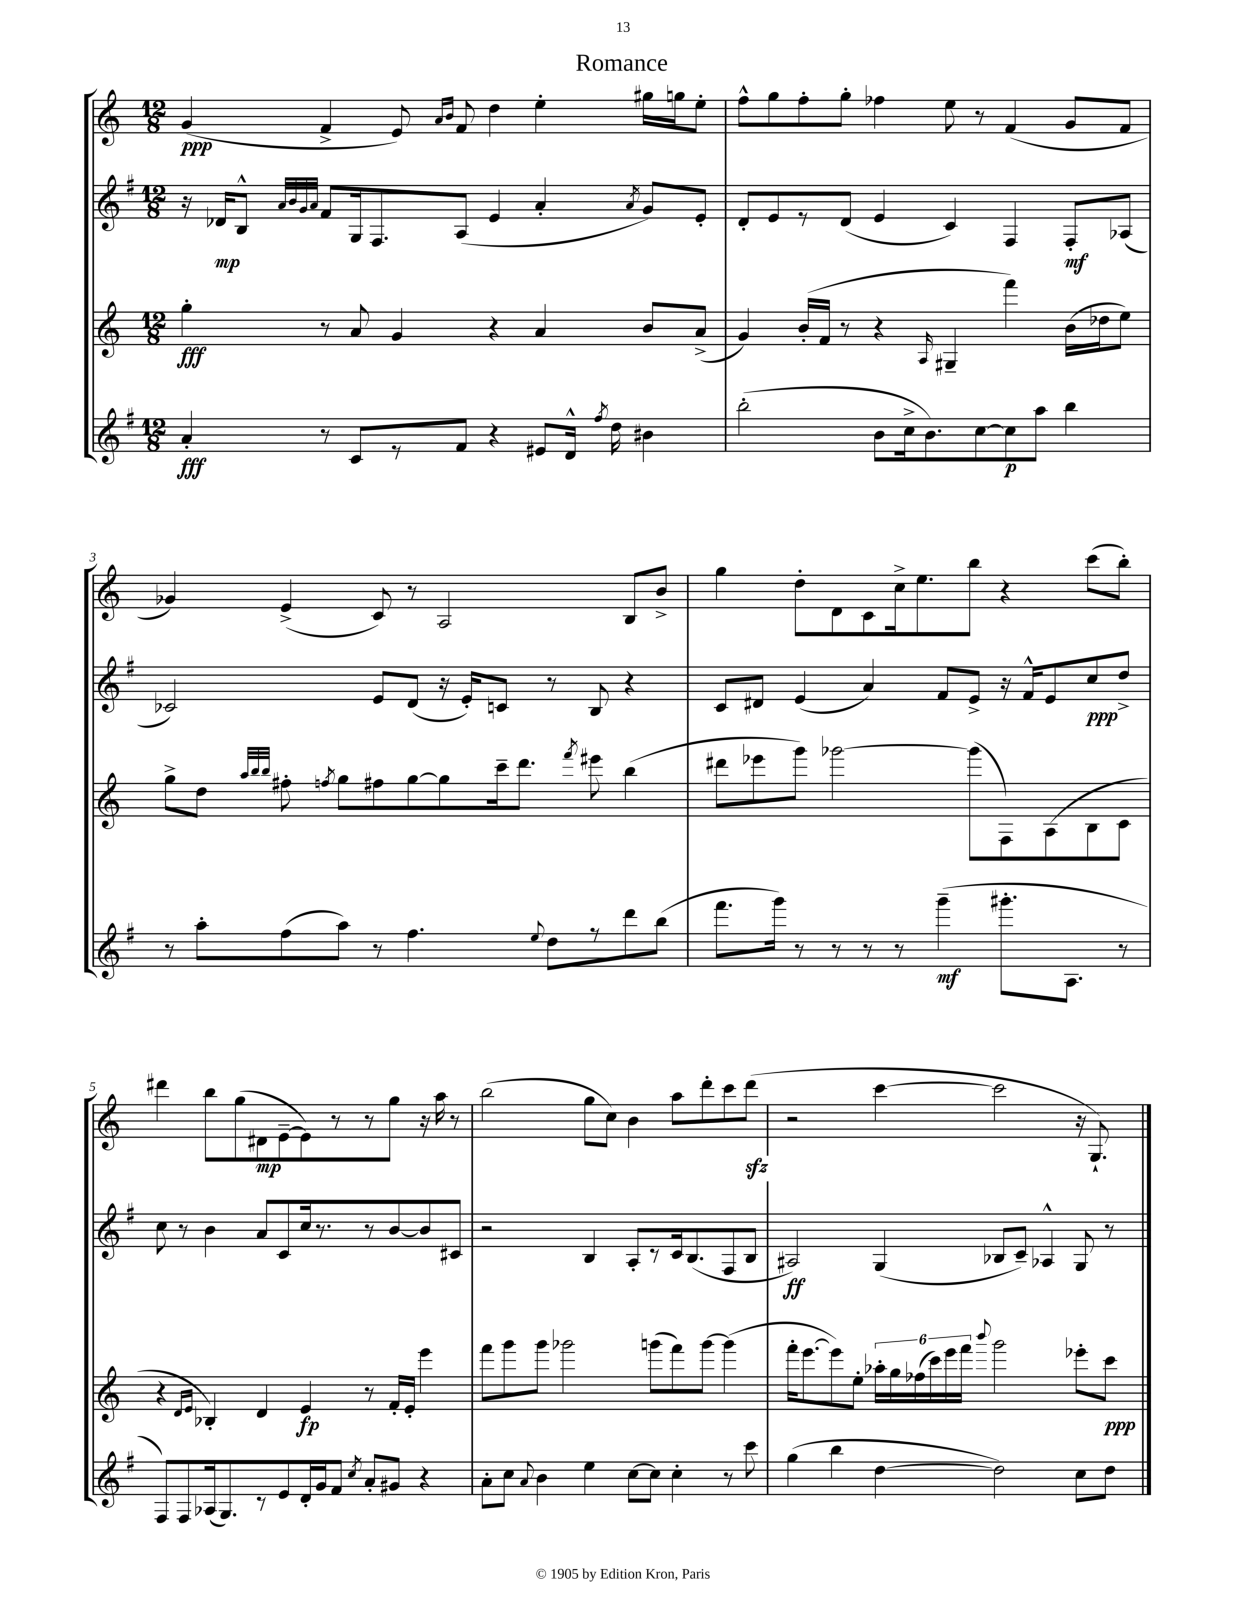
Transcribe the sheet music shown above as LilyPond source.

\header { title = "Romance" }
<<
\new StaffGroup <<
\new Staff = "s0" {
    \clef treble \key c \major \numericTimeSignature \time 12/8
    \autoBeamOff g'4\ppp( f'4-> e'8) \grace { a'16[ b'16] } f'8 d''4 e''4-. gis''16[ g''16 e''8]-. |
    f''8[-^ g''8 f''8-. g''8]-. fes''4 e''8 r8 f'4( g'8[ f'8] |
    ges'4) e'4->( c'8) r8 a2 b8[ b'8]-> |
    g''4 d''8[-. d'8 c'8 c''16-> e''8. b''8] r4 c'''8[( b''8]-.) |
    dis'''4 b''8[ g''8( dis'8\mp e'8~-- e'8) r8 r8 g''8] r16 a''16 r8 |
    b''2( g''8[ c''8]) b'4 a''8[ d'''8-. c'''8 d'''8]\sfz( |
    r2 c'''4~ c'''2 r16 g8.-!) \bar "|." |
}
\new Staff = "s1" {
    \clef treble \key g \major \numericTimeSignature \time 12/8
    \autoBeamOff r16 des'16[\mp b8]-^ \grace { a'32[ b'32 g'32 a'32] } fis'8[ g16 fis8. a8]( e'4 a'4-. \acciaccatura { a'8 } g'8[) e'8]-. |
    d'8[-. e'8 r8 d'8]( e'4 c'4) fis4 fis8[-.\mf aes8]( |
    ces'2) e'8[ d'8]( r16 e'16[-.) c'8] r8 b8 r4 |
    c'8[ dis'8] e'4( a'4) fis'8[ e'8]-> r16 fis'16[-^ e'8 c''8\ppp d''8]-> |
    c''8 r8 b'4 a'8[ c'8 c''16 r8. r8 b'8~ b'8 cis'8] |
    r2 b4 a8[-. r8 c'16 b8.( fis8 b8] |
    ais2\ff) g4( bes8[ c'8]--) aes4-^ g8 r8 \bar "|." |
}
\new Staff = "s2" {
    \clef treble \key c \major \numericTimeSignature \time 12/8
    \autoBeamOff g''4-.\fff r8 a'8 g'4 r4 a'4 b'8[ a'8]->( |
    g'4) b'16[-.( f'16] r8 r4 \grace { a16 } gis4-- f'''4) b'16[( des''16 e''8]) |
    g''8[-> d''8] \grace { a''32[ b''32 b''32] } fis''8-. \acciaccatura { f''8 } g''8[ fis''8 g''8~ g''8 c'''16-- d'''8.] \acciaccatura { f'''8 } eis'''8 b''4( |
    dis'''8[ ees'''8 g'''8]) ges'''2~ ges'''8[( f8) a8( b8 c'8] |
    r4 \grace { d'16[ e'16] } bes4-.) d'4 e'4\fp r8 f'16[-. e'16]-. e'''4 |
    f'''8[ g'''8 g'''8] ges'''2 g'''8[( f'''8) g'''8]~ g'''4( |
    f'''16[-. e'''8.~ e'''8) e''8]-. \tuplet 6/4 { aes''16[-. g''16 fes''16( c'''16) e'''16 f'''16] } \appoggiatura { b'''8 } g'''2 ees'''8[-. c'''8]\ppp \bar "|." |
}
\new Staff = "s3" {
    \clef treble \key g \major \numericTimeSignature \time 12/8
    \autoBeamOff a'4-.\fff r8 c'8[ r8 fis'8] r4 eis'8[ d'16]-^ \acciaccatura { fis''8 } d''16 bis'4 |
    b''2-.( b'8[ c''16-> b'8.) c''8~ c''8\p a''8] b''4 |
    r8 a''8[-. fis''8( a''8]) r8 fis''4. \appoggiatura { e''8 } d''8[ r8 d'''8 b''8]( |
    fis'''8.[ g'''16]) r8 r8 r8 r8 g'''4--\mf( gis'''8.[-. a8.] r8 |
    fis8[) fis8 aes16( g8.) r8 e'8 d'16-. g'16 fis'8] \acciaccatura { c''8 } a'8[-. gis'8] r4 |
    a'8[-. c''8] \appoggiatura { a'8 } b'4 e''4 c''8[~ c''8] c''4-. r8 c'''8 |
    g''4( b''4 d''4~ d''2) c''8[ d''8] \bar "|." |
}
>>
>>
